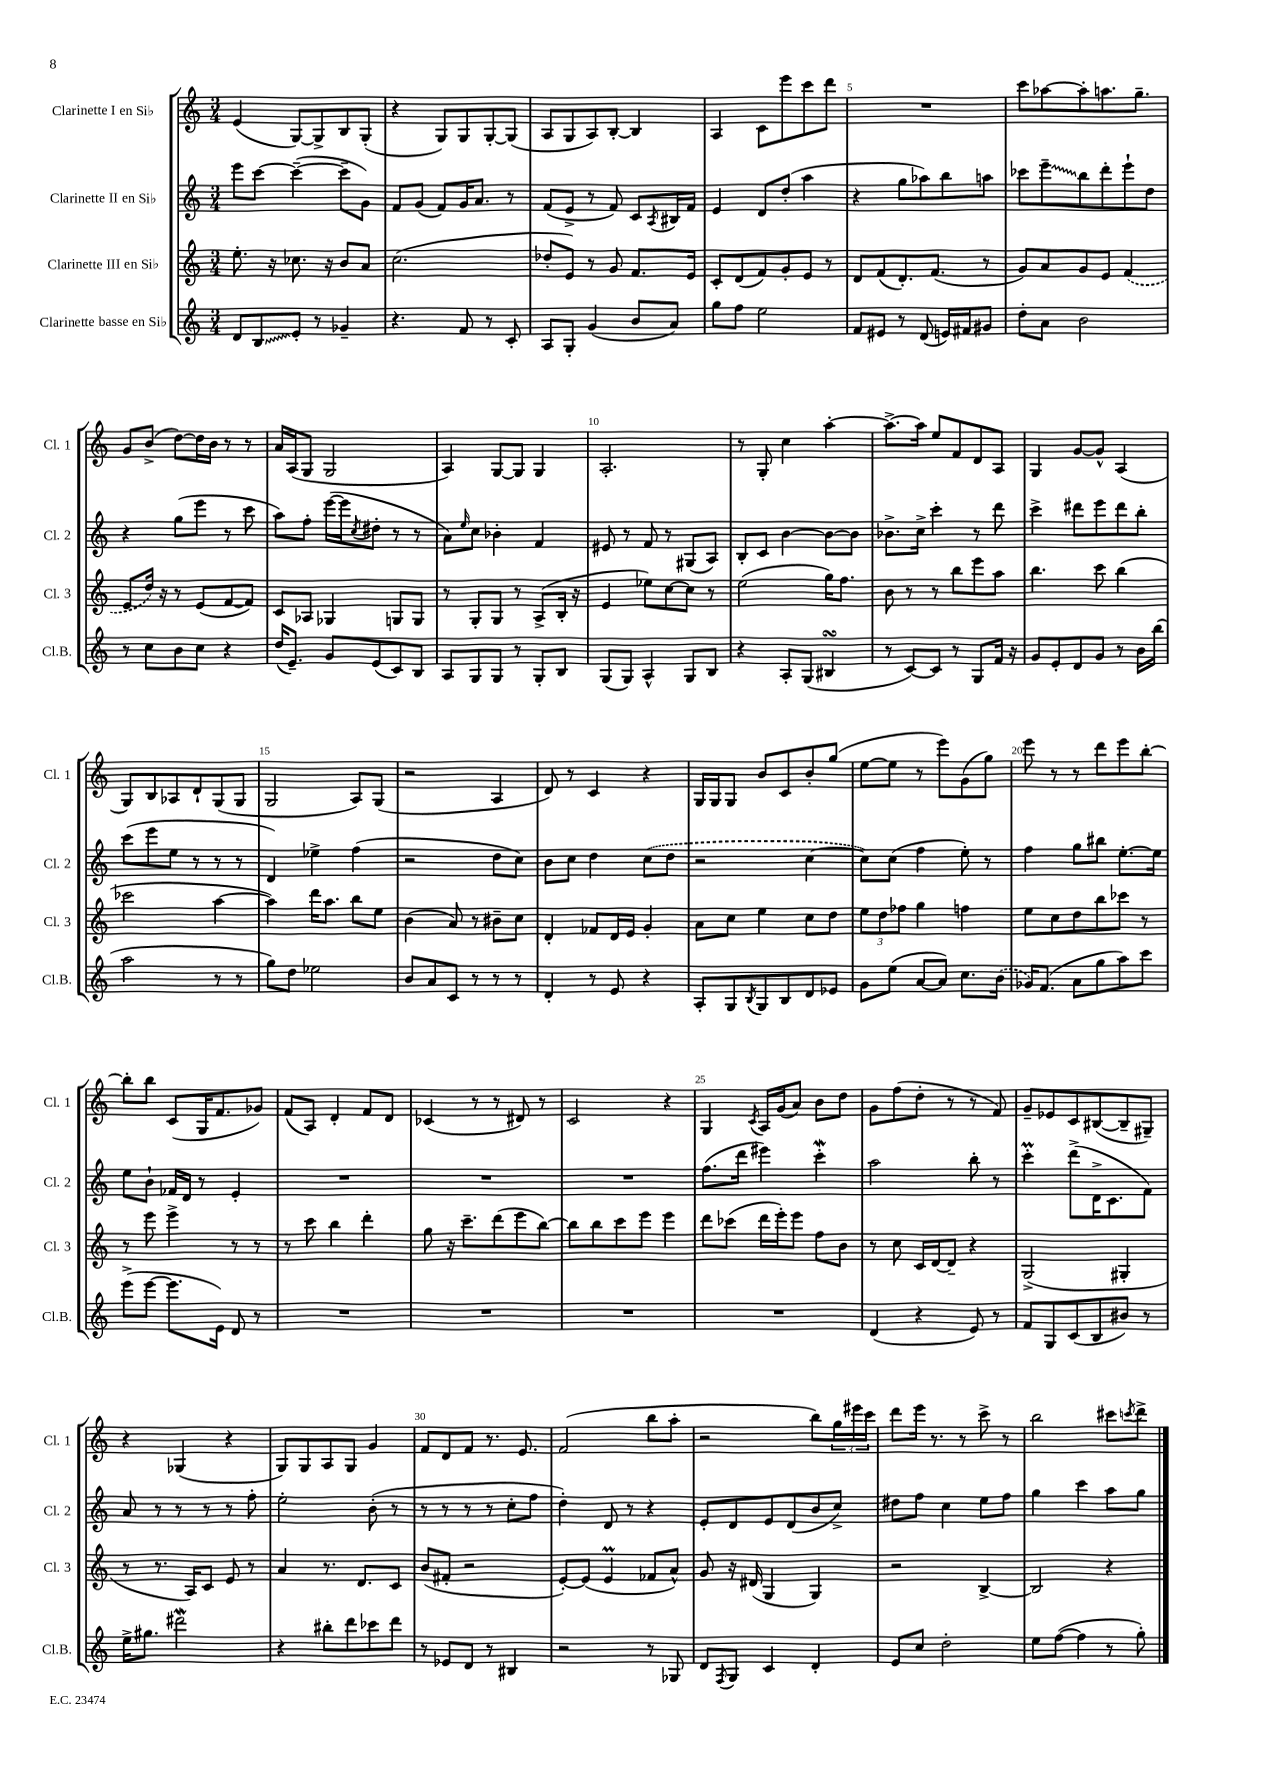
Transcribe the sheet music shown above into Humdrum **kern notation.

**kern	**kern	**kern	**kern
*staff4	*staff3	*staff2	*staff1
*clefG2	*clefG2	*clefG2	*clefG2
*k[]	*k[]	*k[]	*k[]
*M3/4	*M3/4	*M3/4	*M3/4
8d/L	8.ee'\	8eee\L	(4e/
8B/	.	[8ccc\J	.
.	16r	.	.
8e'/J	8.cc-\	(4ccc~\_	[8G/L)
8r	.	.	8G^/]
.	16r	.	.
4g-~/	8b/L	8ccc~\]L	8B/
.	8a/J	8g\J)	(8G'/J
=	=	=	=
4.r	(2.cc\	8f/L	4r
.	.	(8g/J	.
.	.	8f/L)	8G/L)
8f/	.	16g/K	8G/
.	.	8.a/J	.
8r	.	.	[8G'/
8c'/	.	8r	(8G/]J
=	=	=	=
8A/L	8dd-'/L	(8f/L	8A/L
8G'/J	8e/J)	8e^/J	8G/
(4g/	8r	8r	8A/)
.	8g/	8f/)	[8B'/J
8b/L	8.f/L	8c/L	4B/]
.	.	8qA/	.
8a/J)	.	16B#/L	.
.	16e/Jk	16f/JJ	.
=	=	=	=
8gg\L	8c'/L	4e/	4A/
8ff\J	(8d/	.	.
2ee\	8f/)	8d/L	8c\L
.	8g'/	(8dd'/J	8eee\
.	8e/J	4aa\	8ccc\
.	8r	.	8ddd\J
=	=	=	=
8f/L	8d/L	4r	2.r
8e#/J	(8f/	.	.
8r	8.d'/)	8gg\L	.
(8d/	.	8aa-\)	.
.	(8.f/J	.	.
16e/LL)	.	8bb\	.
16f#/J	.	.	.
8g#/J	8r	8aa\J	.
=	=	=	=
8dd'\L	8g/L)	8ccc-\L	8ccc\L
8a\J	8a/	8eee~\	[8aa-\
2b\	8g/	8bb\	8aa-'\]
.	8e/J	8ddd'\	8.aa\
.	(4f/	8eee`\	.
.	.	.	8.gg~\J
.	.	8dd\J	.
=	=	=	=
8r	8e/L	4r	8g/L
8cc\L	16dd/Jk)	.	(8b^/J
.	16r	.	.
8b\	8r	(8gg\L	[8dd\L)
8cc\J	(8e/L	8eee\J	16dd\]L
.	.	.	16b\JJ
4r	[8f/	8r	8r
.	8f/]J)	8ccc\	8r
=	=	=	=
(16dd/LK	8c/L	8aa\L)	16a/LL
8.e~/J)	.	.	(16A/J
.	8A-/J	8ff'\J	8G/J
8g/L	4G-/	([16eee\LL	2G/
.	.	16eee\]J	.
.	.	8qcc/	.
(8e/	.	8dd#'\J	.
8c/)	8G/L	8r	.
8B/J	8G/J	8r	.
=	=	=	=
8A/L	8r	8a\L)	4A/)
.	.	16qqee/	.
8G/	8G'/L	8cc\J	.
8G/J	8G/J	4b-'\	[8G/L
8r	8r	.	8G/]J
8G'/L	(8A^/L	4f/	4G/
8B/J	16B'/Jk	.	.
.	16r	.	.
=	=	=	=
(8G/L	4e/	8e#/	2.A'/
8G/J)	.	8r	.
4A^^/	8ee-\L)	8f/	.
.	[8cc\	8r	.
8G/L	8cc\]J	(8G#/L	.
8B/J	8r	8A/J)	.
=	=	=	=
4r	(2ee\	8B'/L	8r
.	.	8c/J	8G'/
8A'/L	.	[4b\	4cc\
(8G/J	.	.	.
4B#/	16gg\LK)	8b\_L	[4aa'\
.	8.ff\J	.	.
.	.	8b\]J	.
=	=	=	=
8r	8b\	8.b-^\L	8.aa^\_L
[8c/L)	8r	.	.
.	.	16cc^\Jk	16aa\]Jk
8c/]J	8r	4ccc'\	8ee/L
8r	8bb\L	.	8f/
8G/L	8eee\	8r	8d/
16f/Jk	8aa\J	8ddd\	8A/J
16r	.	.	.
=	=	=	=
8g/L	4.bb\	4ccc^\	4G/
8e'/	.	.	.
8d/	.	8ddd#\L	[8g/L
8g/J	8ccc\	8eee\	8g^^/]J
8r	(4bb\	8ddd#\	(4A/
16b\LL	.	8bb'\J	.
(16bb\JJ	.	.	.
=	=	=	=
2aa\	2ccc-\	(8ccc\L	8G/L)
.	.	8eee\	8B/
.	.	8ee\J	8A-/
.	.	8r	8d`/
8r	[4aa\	8r	(8G/
8r	.	8r	8G/J
=	=	=	=
8gg\L)	4aa\])	4d/)	2G/
8dd\J	.	.	.
2ee-\	16ddd\LK	4ee-^\	.
.	8.aa\J	.	.
.	8bb\L	(4ff\	8A/L)
.	8ee\J	.	(8G/J
=	=	=	=
8b/L	(4b\	2r	2r
8a/	.	.	.
8c/J	8a/)	.	.
8r	8r	.	.
8r	8b#~\L	8dd\L	4A/
8r	8cc\J	8cc\J)	.
=	=	=	=
4d'/	4d'/	8b\L	8d/)
.	.	8cc\J	8r
8r	8f-/L	4dd\	4c/
8e/	16d/L	.	.
.	16e/JJ	.	.
4r	4g'/	(8cc\L	4r
.	.	8dd\J	.
=	=	=	=
8A'/L	8a\L	2r	16G/LL
.	.	.	16G/J
8G/	8cc\J	.	8G/J
8qB/	.	.	.
8G/	4ee\	.	8b/L
8B/	.	.	8c/
8d/	8cc\L	[4cc\	8b'/
8e-/J	8dd\J	.	(8gg/J
=	=	=	=
8g\L	12ee\L	8cc\]L)	[8ee\L
.	12dd\	.	.
(8ee\J	.	(8cc\J	8ee\]J
.	12ff-\J	.	.
[8a/L	4gg\	4ff\	8r
8a/]J)	.	.	8eee\L)
8.cc\L	4ff\	8ee'\)	(8g\
.	.	8r	8gg\J)
(16b\Jk	.	.	.
=	=	=	=
16g-/LK)	8ee\L	4ff\	8eee\
(8.f/J	.	.	.
.	8cc\	.	8r
8a\L	8dd\	8gg\L	8r
8gg\	8bb\	8bb#\J	8ddd\L
8aa\)	8ccc-\J	[8.ee'\L	8eee\
8ccc\J	8r	.	[8bb'\J
.	.	16ee\]Jk	.
=	=	=	=
(8eee^\L	8r	8ee\L	8bb'\]L
[8eee\J	8eee\	8b`\J	8bb\J
8.eee\]L	4eee^\	16f-/LL	(8c/L
.	.	16d/JJ	.
.	.	8r	16G/K
16e\Jk)	.	.	8.f/
8d/	8r	4e'/	.
8r	8r	.	8g-/J)
=	=	=	=
2.r	8r	2.r	(8f/L
.	8ccc\	.	8A/J)
.	4bb\	.	4d'/
.	4ddd'\	.	8f/L
.	.	.	8d/J
=	=	=	=
2.r	8gg\	2.r	(4c-/
.	16r	.	.
.	8.ccc~\L	.	.
.	.	.	8r
.	(8ddd\	.	8r
.	8eee\	.	8d#/)
.	[8bb\J)	.	8r
=	=	=	=
2.r	8bb\]L	2.r	2c/
.	8bb\	.	.
.	8ccc\	.	.
.	8eee\J	.	.
.	4eee\	.	4r
=	=	=	=
2.r	8ddd\L	(8.ff\L	4G/
.	(8ccc-\J	.	.
.	.	16ddd\Jk	.
.	.	.	8qc/
.	16ddd\LL	4eee#\)	16A/LL
.	16eee'\J)	.	(16g/J
.	8eee\J	.	8a/J)
.	8ff\L	4ccc'\	8b\L
.	8b\J	.	8dd\J
=	=	=	=
(4d/	8r	2aa\	8g\L
.	8cc\	.	(8ff\
4r	16c/LL	.	8dd'\J
.	[16d/J	.	.
.	8d~/]J	.	8r
8e/)	4r	8bb'\	8r
8r	.	8r	8f/)
=	=	=	=
8f/L	(2G^/	4ccc'\	8g~/L
8G/	.	.	8e-/
(8c/	.	(8ddd^\L	8c/
8B/	.	16d^\K	([8B#/
.	.	8.c\	.
8b#/J)	4G#'/	.	8B#~/]
8r	.	8f\J)	8G#~/J)
=	=	=	=
16ee^\LK	8r	8a/	4r
8.gg#\J	.	.	.
.	8.r	8r	.
2ddd#\	.	8r	(4G-/
.	16A/LK)	.	.
.	8c/J	8r	.
.	8e/	8r	4r
.	8r	8ff'\	.
=	=	=	=
4r	4a/	2ee'\	8G/L)
.	.	.	8G/
8bb#'\L	8.r	.	8A/
8ddd\	.	.	8G/J
.	8.d/L	.	.
8ccc-\	.	(8b'\	4g/
8ddd\J	8c/J	8r	.
=	=	=	=
8r	(8b/L	8r	8f/L
8e-/L	8f#'/J	8r	8d/
8d/J	2r	8r	8f/J
8r	.	8r	8.r
4B#/	.	8cc'\L	.
.	.	.	8.e/
.	.	8ff\J	.
=	=	=	=
2r	[8e'/L)	4dd'\)	(2f/
.	(8e/]J	.	.
.	4e/	8d/	.
.	.	8r	.
8r	8f-/L	4r	8bb\L
8G-/	8a^^/J)	.	8aa'\J
=	=	=	=
8d/L	8g/	8e'/L	2r
8qF/	.	.	.
8G/J	16r	8d/	.
.	(16d#/	.	.
4c/	4G/	8e/	.
.	.	(8d/	.
4d'/	4G/)	8b/	8bb\L)
.	.	8cc^/J)	24gg\L
.	.	.	24eee#\
.	.	.	24ccc\JJ
=	=	=	=
8e/L	2r	8dd#\L	8ddd\L
8cc/J	.	8ff\J	16eee\Jk
.	.	.	8.r
2dd'\	.	4cc\	.
.	.	.	8r
.	[4B^/	8ee\L	8ccc^\
.	.	8ff\J	8r
=	=	=	=
8ee\L	2B/]	4gg\	2bb\
([8ff\J	.	.	.
4ff\]	.	4ccc\	.
8r	4r	8aa\L	8ccc#\L
.	.	.	8qccc/
8gg'\)	.	8gg\J	8ddd^\J
==	==	==	==
*-	*-	*-	*-
